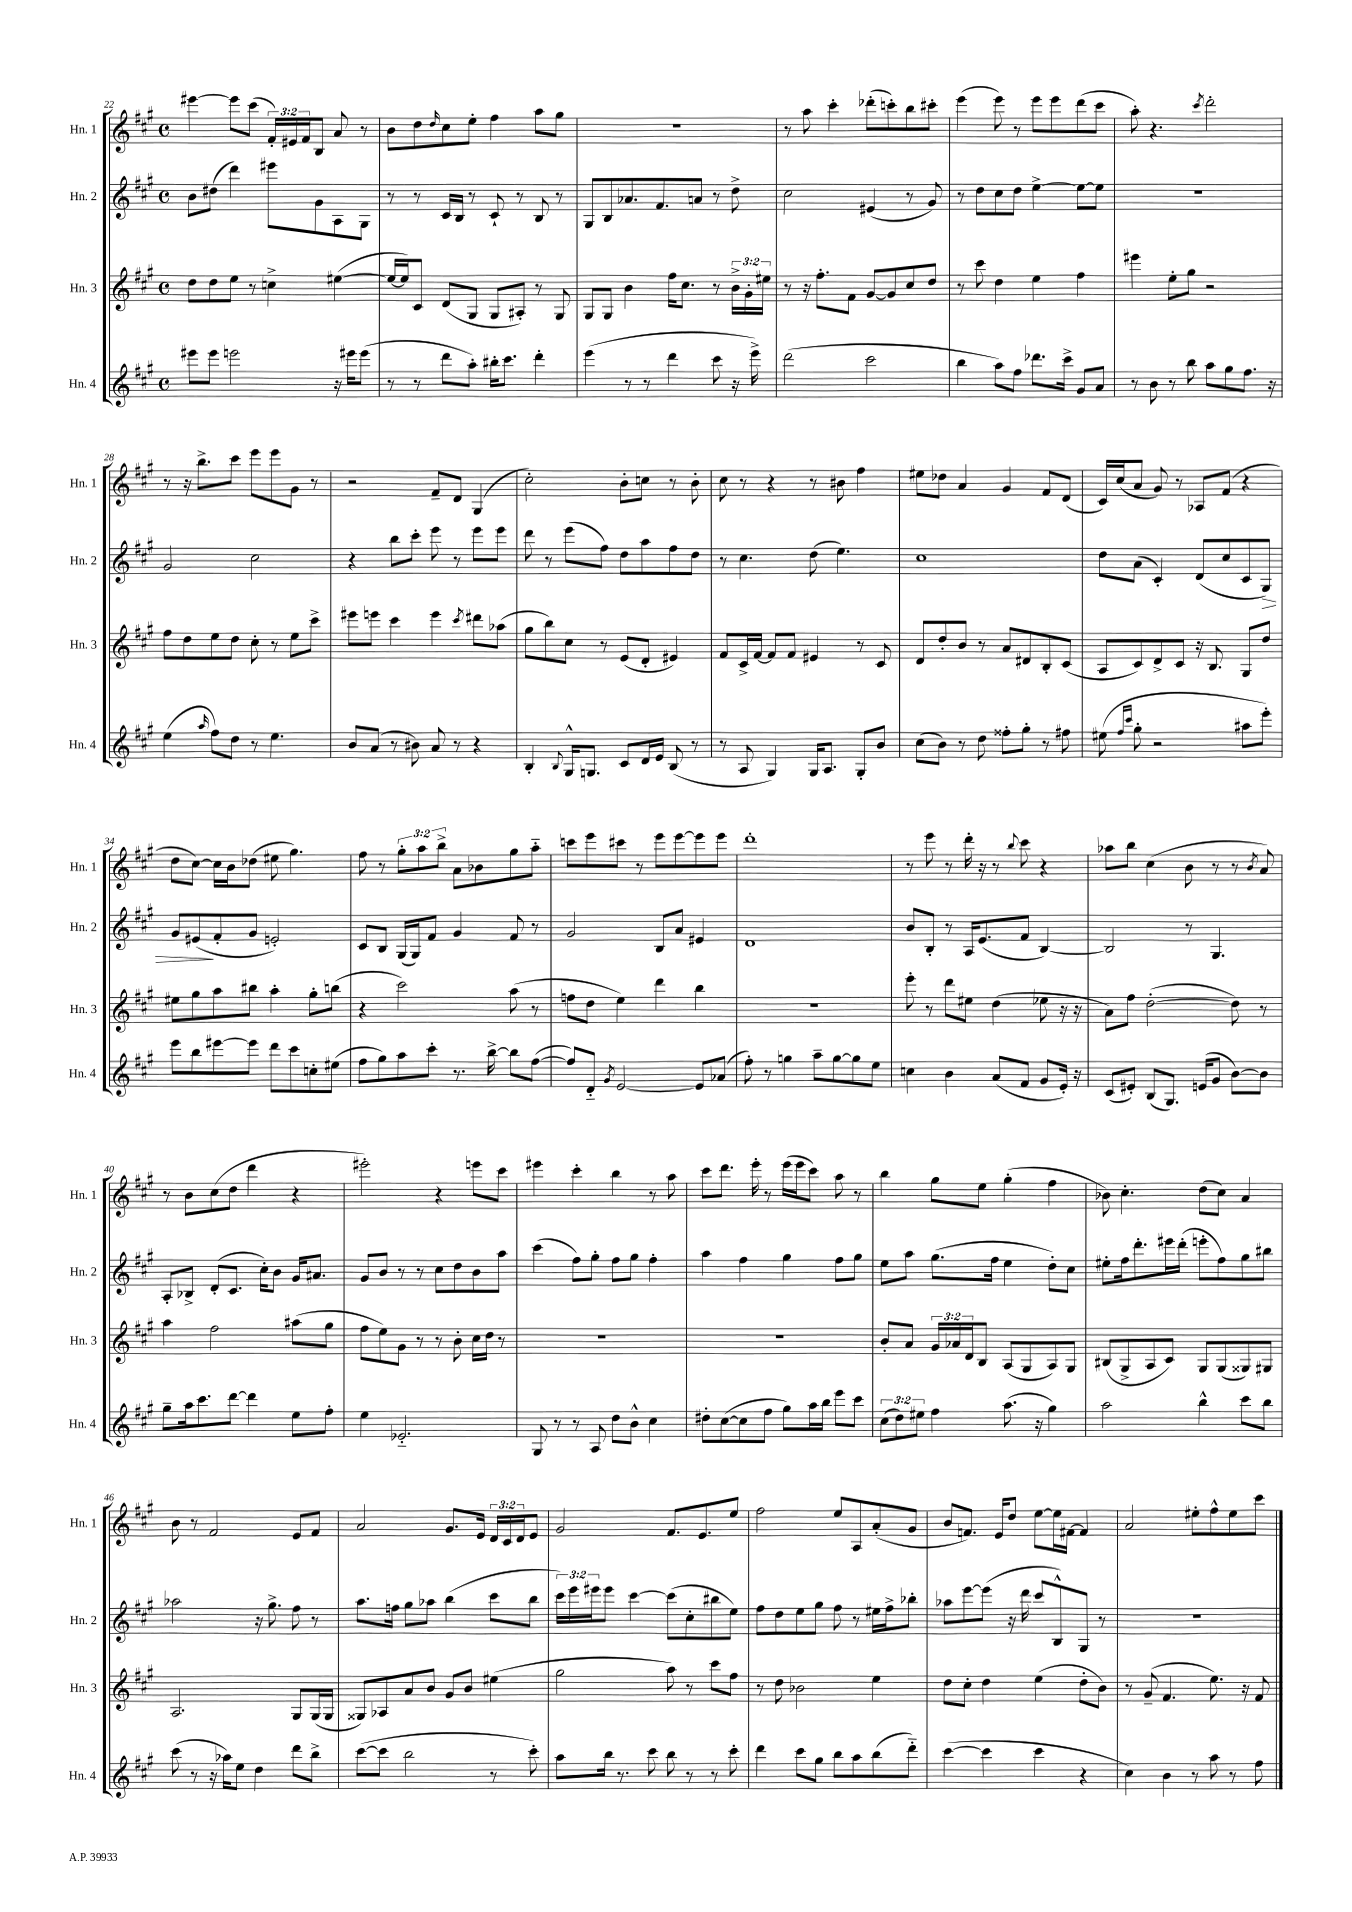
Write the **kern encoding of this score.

**kern	**kern	**kern	**dynam	**kern
*part4	*part3	*part2	*part2	*part1
*staff4	*staff3	*staff2	*staff2	*staff1
*I"Hn. 4	*I"Hn. 3	*I"Hn. 2	*	*I"Hn. 1
*I'Hn. 4	*I'Hn. 3	*I'Hn. 2	*	*I'Hn. 1
*clefG2	*clefG2	*clefG2	*	*clefG2
*k[f#c#g#]	*k[f#c#g#]	*k[f#c#g#]	*	*k[f#c#g#]
*M4/4	*M4/4	*M4/4	*	*M4/4
*met(c)	*met(c)	*met(c)	*	*met(c)
=22	=22	=22	=22	=22
8eee#X\L	8dd\L	8b\L	.	[4eee#X\
8eee#\J	8dd\	(8dd#X\J	.	.
2eeen\	8ee\J	4ddd\)	.	8eee#\L]
.	8r	.	.	(8ccc#\J
.	4ccn^\	8eee#X\L	.	24f#'/LL)
.	.	.	.	24e#X/
.	.	.	.	24f#/J
.	.	8g#\	.	8B/J
16r	([4ee#X\	8A\	.	8a/
16eee#X\KL	.	.	.	.
(8eee#\J	.	8G#\J	.	8r
=23	=23	=23	=23	=23
8r	16ee#/LL_	8r	.	8b\L
.	16ee#/J])	.	.	.
8r	8c#/J	8r	.	8dd\
.	.	.	.	16qqdd/
8ddd\L	(8d/L	16c#/LL	.	8cc#\
.	.	16B/JJ	.	.
8aa'\J)	8G#/J	8r	.	8ee'\J
16bb#X'\KL	8G#/L	8c#`/	.	4ff#\
8.ccc#\J	.	.	.	.
.	8A#X'/J)	8r	.	.
4ddd'\	8r	8B/	.	8aa\L
.	8G#/	8r	.	8gg#\J
=24	=24	=24	=24	=24
(4eee\	8G#/L	8G#/L	.	1r
.	8G#/J	8B/	.	.
8r	4b\	8.a-X/	.	.
8r	.	.	.	.
.	.	8.f#/	.	.
4ddd\	16ff#\KL	.	.	.
.	8.cc#\J	.	.	.
.	.	8an/J	.	.
8ccc#\	8r	8r	.	.
16r	24b^\LL	8dd^\	.	.
.	24g#'\	.	.	.
16eee^\)	.	.	.	.
.	24ee#X\JJ	.	.	.
=25	=25	=25	=25	=25
(2ddd\	8r	2cc#\	.	8r
.	16r	.	.	8aa\
.	8.ff#'\L	.	.	.
.	.	.	.	4ccc#'\
.	8f#\J	.	.	.
2ccc#\	[8g#/L	(4e#X/	.	(8ddd-X'\L
.	8g#/]	.	.	8cccn'\)
.	8cc#/	8r	.	8bb\
.	8dd/J	8g#/)	.	8ccc#X'\J
=26	=26	=26	=26	=26
4bb\	8r	8r	.	(4eee\
.	8ccc#\	8dd\L	.	.
8aa\L)	4dd\	8cc#\	.	8eee\)
8ff#\J	.	8dd\J	.	8r
8.ddd-X\L	4ee\	[4ee^\	.	8eee\L
.	.	.	.	8eee\
16ccc#^\Jk	.	.	.	.
8g#/L	4ff#\	8ee\L_	.	(8ddd\
8a/J	.	8ee\J]	.	8ccc#\J
=27	=27	=27	=27	=27
8r	4eee#X\	1r	.	8aa'\)
8b\	.	.	.	4.r
8r	8ee'\L	.	.	.
8bb\	8gg#\J	.	.	.
.	.	.	.	8qccc#/
8aa\L	2r	.	.	2ddd'\
8gg#\	.	.	.	.
8.ff#\J	.	.	.	.
16r	.	.	.	.
!!LO:LB:g=z
=28	=28	=28	=28	=28
(4ee\	8ff#\L	2g#/	.	8r
.	8dd\	.	.	16r
.	.	.	.	8.bb^\L
16qqaa/	.	.	.	.
8ff#\L)	8ee\	.	.	.
8dd\J	8dd\J	.	.	8ccc#\J
8r	8cc#'\	2cc#\	.	8eee\L
4.ee\	8r	.	.	8eee\
.	8ee\L	.	.	8g#\J
.	8ccc#^\J	.	.	8r
=29	=29	=29	=29	=29
8b/L	8eee#X\L	4r	.	2r
(8a/J	8eeen\J	.	.	.
8r	4ccc#\	8bb\L	.	.
8b#X\)	.	8ccc#'\J	.	.
8a/	4eee\	8eee\	.	8f#~/L
8r	.	8r	.	8d/J
.	8qccc#/	.	.	.
4r	8ddd#X\L	8eee\L	.	(4G#/
.	(8aa-X\J	8eee\J	.	.
=30	=30	=30	=30	=30
4B'/	8gg#\L	8ddd\	.	2cc#'\)
.	8bb\)	8r	.	.
8qqB/	.	.	.	.
16G#^^/KL	8cc#\J	(8eee\L	.	.
8.Gn/J	.	.	.	.
.	8r	8ff#\J)	.	.
8c#/L	(8e/L	8dd\L	.	8b'\L
16d/L	8d'/J	8aa\	.	8ccn\J
16e/JJ	.	.	.	.
(8B/	4e#X/)	8ff#\	.	8r
8r	.	8dd\J	.	8b'\
=31	=31	=31	=31	=31
8r	8f#/L	8r	.	8cc#\
8A/	16c#^/L	4.cc#\	.	8r
.	[16f#/JJ	.	.	.
4G#/)	8f#/L]	.	.	4r
.	8f#/J	.	.	.
16G#/KL	4e#X/	(8dd\	.	8r
8.A/J	.	.	.	.
.	.	4.ee\)	.	8b#X\
8G#'/L	8r	.	.	4ff#\
8b/J	8c#/	.	.	.
=32	=32	=32	=32	=32
(8cc#\L	8d/L	1cc#	.	8ee#X\L
8b\J)	8dd'/	.	.	8dd-X\J
8r	8b/J	.	.	4a/
8dd\	8r	.	.	.
8ff##X'\L	8a/L	.	.	4g#/
8gg#'\J	8d#X/	.	.	.
8r	8B'/	.	.	8f#/L
8ff#X\	(8c#/J	.	.	(8d/J
=33	=33	=33	=33	=33
(8ee#X\	8A/L	8dd\L	.	16c#/LL)
.	.	.	.	(16cc#/J
16qqff#/LL	.	.	.	.
16qqccc#/JJ	.	.	.	.
8gg#'\	8c#/)	(8a\J	.	8a/J
2r	8d^/	4c#'/)	.	8g#/)
.	8c#/J	.	.	8r
.	16r	(8d/L	.	8A-X/L
.	8.B/	.	.	.
.	.	8cc#/	.	(8f#/J
8aa#X\L	8G#/L	8c#/	.	4r
!	!	!	!LO:HP:b	!
8eee'\J)	8dd/J	8G#/J)	>	.
!!LO:LB:g=z
=34	=34	=34	=34	=34
8eee\L	8ee#X\L	8g#/L	.	8dd\L
8bb\	8gg#\	(8e#X/	.	[8cc#\J)
[8eee#X\	8aa\	8f#'/	]	16cc#\LL]
.	.	.	.	16b\J
8eee#\J]	8bb#X\J	8g#/J	.	(8dd-X\J
8ddd\L	4aa'\	2en'/)	.	8ee#X\
8ccc#\	.	.	.	4.gg#\)
8ccn'\	8gg#'\L	.	.	.
(8ee#X\J	(8bbn\J	.	.	.
=35	=35	=35	=35	=35
8ff#\L	4r	8c#/L	.	8ff#\
8gg#\)	.	8B/J	.	8r
8aa\	2ccc#\)	(16G#/LL	.	12gg#'\L
.	.	16G#/J)	.	.
.	.	.	.	12aa\
8ccc#'\J	.	8f#/J	.	.
.	.	.	.	12bb^\J
8.r	.	4g#/	.	8a\L
.	.	.	.	8b-X\
[16bb^\	.	.	.	.
8bb\L]	(8aa\	8f#/	.	8gg#\
([8ff#\J	8r	8r	.	8aa\J
=36	=36	=36	=36	=36
8ff#/L])	8ffn\L	2g#/	.	8cccn\L
8d/J	8dd\J	.	.	8eee\
8qg#/	.	.	.	.
[2e/	4ee\)	.	.	8ccc#X\J
.	.	.	.	8r
.	4ddd\	8B/L	.	8eee\L
.	.	8a/J	.	[8eee\
8e/L]	4bb\	4e#X/	.	8eee\]
(8a-X/J	.	.	.	8eee\J
=37	=37	=37	=37	=37
8ff#'\)	1r	1d	.	1ddd'
8r	.	.	.	.
4ggn\	.	.	.	.
8aa~\L	.	.	.	.
[8gg\	.	.	.	.
8gg\]	.	.	.	.
8ee\J	.	.	.	.
=38	=38	=38	=38	=38
4ccn\	8eee'\	8b/L	.	8r
.	8r	8B'/J	.	8eee\
4b\	8ddd\L	8r	.	8r
.	8ee#X\J	16A/KL	.	16ddd'\
.	.	(8.e/	.	16r
(8a/L	(4dd\	.	.	8r
.	.	.	.	8qqbb/
8f#/J	.	8f#/J	.	8ccc#\
8g#/L	8ee-X\	[4B/)	.	4r
16e'/Jk)	16r	.	.	.
16r	16r	.	.	.
=39	=39	=39	=39	=39
(8c#/L	8a\L)	2B/]	.	8aa-X\L
8e#X'/J)	8ff#\J	.	.	8bb\J
(8B/L	([2dd'\	.	.	(4cc#\
8.G#/J)	.	.	.	.
.	.	8r	.	8b\
(16en/KL	.	.	.	.
8g#/J	.	4.G#/	.	8r
[8b\L)	8dd\])	.	.	8r
.	.	.	.	8qb/
8b\J]	8r	.	.	8a/)
!!LO:LB:g=z
=40	=40	=40	=40	=40
8gg#~\L	4aa\	8A'/L	.	8r
16aa\k	.	8B-X^/J	.	8b\L
8.ccc#\	.	.	.	.
.	2ff#\	(8d'/L	.	(8cc#\
[8ddd\J	.	8.c#/J	.	8dd\J
4ddd\]	.	.	.	4ddd\
.	.	16cc#'\KL)	.	.
.	.	8b\J	.	.
8ee\L	(8aa#X\L	16g#/KL	.	4r
.	.	8.a#X/J	.	.
8ff#'\J	8gg#\J	.	.	.
=41	=41	=41	=41	=41
4ee\	8ff#\L	8g#/L	.	2eee#X'\)
.	8ee\)	8b/J	.	.
2.e-X/	8g#\J	8r	.	.
.	8r	8r	.	.
.	8r	8cc#\L	.	4r
.	8b'\	8dd\	.	.
.	16cc#\LL	8b\	.	8eeen\L
.	16dd\JJ	.	.	.
.	8r	8aa\J	.	8ccc#\J
=42	=42	=42	=42	=42
8G#/	1r	(4ccc#\	.	4eee#X\
8r	.	.	.	.
8r	.	8ff#\L)	.	4ccc#'\
8A/	.	8gg#'\J	.	.
8dd\L	.	8ff#\L	.	4bb\
8b^^\J	.	8gg#\J	.	.
4cc#\	.	4ff#'\	.	8r
.	.	.	.	8aa\
=43	=43	=43	=43	=43
8dd#X'\L	1r	4aa\	.	8ccc#\L
([8cc#\	.	.	.	8.ddd\J
8cc#\]	.	4ff#\	.	.
.	.	.	.	16eee'\
8ff#\J	.	.	.	8r
8gg#\L)	.	4gg#\	.	(16eee\LL
.	.	.	.	16eee\J
16aa\L	.	.	.	8ccc#\J)
16bb\JJ	.	.	.	.
8eee\L	.	8ff#\L	.	8aa\
8ccc#\J	.	8gg#\J	.	8r
=44	=44	=44	=44	=44
(12cc#\L	8b'/L	8ee\L	.	4bb\
12dd\)	.	.	.	.
.	8a/J	8aa\J	.	.
12ee#X\J	.	.	.	.
4ff#\	24g#/LL	(8.gg#\L	.	8gg#\L
.	24a-X/	.	.	.
.	24d/J	.	.	.
.	8B/J	.	.	8ee\J
.	.	16ff#\Jk	.	.
(8.aa\	(8A/L	4ee\	.	(4gg#'\
.	8G#/	.	.	.
16r	.	.	.	.
4gg#\)	8A/)	8dd'\L)	.	4ff#\
.	8G#/J	8cc#\J	.	.
=45	=45	=45	=45	=45
2aa\	(8B#X/L	8ee#X'\L	.	8b-X\)
.	8G#^/	16ff#\k	.	4.cc#'\
.	.	8.ddd'\	.	.
.	8A/	.	.	.
.	8c#/J)	16eee#X\L	.	.
.	.	(16ddd'\JJ	.	.
4bb^^\	8G#/L	8eeen'\L	.	(8dd\L
.	(8G#/	8ff#\)	.	8cc#\J)
8ccc#\L	8G##X/)	8gg#\	.	4a/
8bb\J	8G#X/J	8bb#X\J	.	.
!!LO:LB:g=z
=46	=46	=46	=46	=46
(8ccc#\	2.A/	2aa-X\	.	8b\
8r	.	.	.	8r
16r	.	.	.	2f#/
16aa-X\KL)	.	.	.	.
8ee\J	.	.	.	.
4dd\	.	16r	.	.
.	.	8.gg#^\	.	.
8ddd\L	8G#/L	8ff#\	.	8e/L
8bb^\J	(16G#/L	8r	.	8f#/J
.	16G#/JJ	.	.	.
=47	=47	=47	=47	=47
([8ccc#\L	8G##X/L)	8.aa\L	.	2a/
8ccc#\J]	8A-X/	.	.	.
.	.	16ffn\Jk	.	.
2bb\	8a/	8gg#\L	.	.
.	8b/J	8aa-X\J	.	.
.	8g#/L	(4bb\	.	8.g#/L
.	8b/J	.	.	.
.	.	.	.	16e/Jk
8r	(4ee#X\	8ccc#\L	.	24d/LL
.	.	.	.	24c#/
.	.	.	.	24d/J
8ccc#'\)	.	8bb\J	.	8e/J
=48	=48	=48	=48	=48
8aa\L	2gg#\	24ccc#\LL)	.	2g#/
.	.	24eee\	.	.
.	.	24eee#X\J	.	.
16bb\Jk	.	8eee#\J	.	.
8.r	.	.	.	.
.	.	[4ccc#\	.	.
8ccc#\	.	.	.	.
8bb\	8aa\)	(8ccc#\L]	.	8.f#/L
8r	8r	8cc#'\	.	.
.	.	.	.	8.e/
8r	8ccc#\L	8bb#X\	.	.
8ccc#'\	8ff#\J	8ee\J)	.	8ee/J
=49	=49	=49	=49	=49
4ddd\	8r	8ff#\L	.	2ff#\
.	8dd\	8dd\	.	.
8ccc#\L	2b-X\	8ee\	.	.
8gg#\J	.	8gg#\J	.	.
8bb\L	.	8ff#\	.	8ee/L
8aa\	.	8r	.	8A/
(8bb\	4ee\	16ee#X\LL	.	(8a'/
.	.	16ff#^\J	.	.
8ddd\J)	.	8bb-X'\J	.	8g#/J
=50	=50	=50	=50	=50
([4ccc#\	8dd\L	8aa-X\L	.	8b/L
.	8cc#'\J	[8eee\	.	8.fn/J)
4ccc#\]	4dd\	(8eee\J]	.	.
.	.	.	.	16e/KL
.	.	16r	.	8dd/J
.	.	16ddd\	.	.
4ccc#\	(4ee\	8ccc#/L	.	[8ee\L
.	.	8B^^/)	.	16ee\L]
.	.	.	.	[16f#X\JJ
4r	8dd'\L	8G#/J	.	4f#/]
.	8b\J)	8r	.	.
=51	=51	=51	=51	=51
4cc#\)	8r	1r	.	2a/
.	(8g#~/	.	.	.
4b\	4.f#/	.	.	.
8r	.	.	.	8ee#X'\L
8aa\	8.ee\)	.	.	8ff#^^\
8r	.	.	.	8ee#\
.	16r	.	.	.
8ff#\	8f#/	.	.	8ccc#\J
==	==	==	==	==
*-	*-	*-	*-	*-
